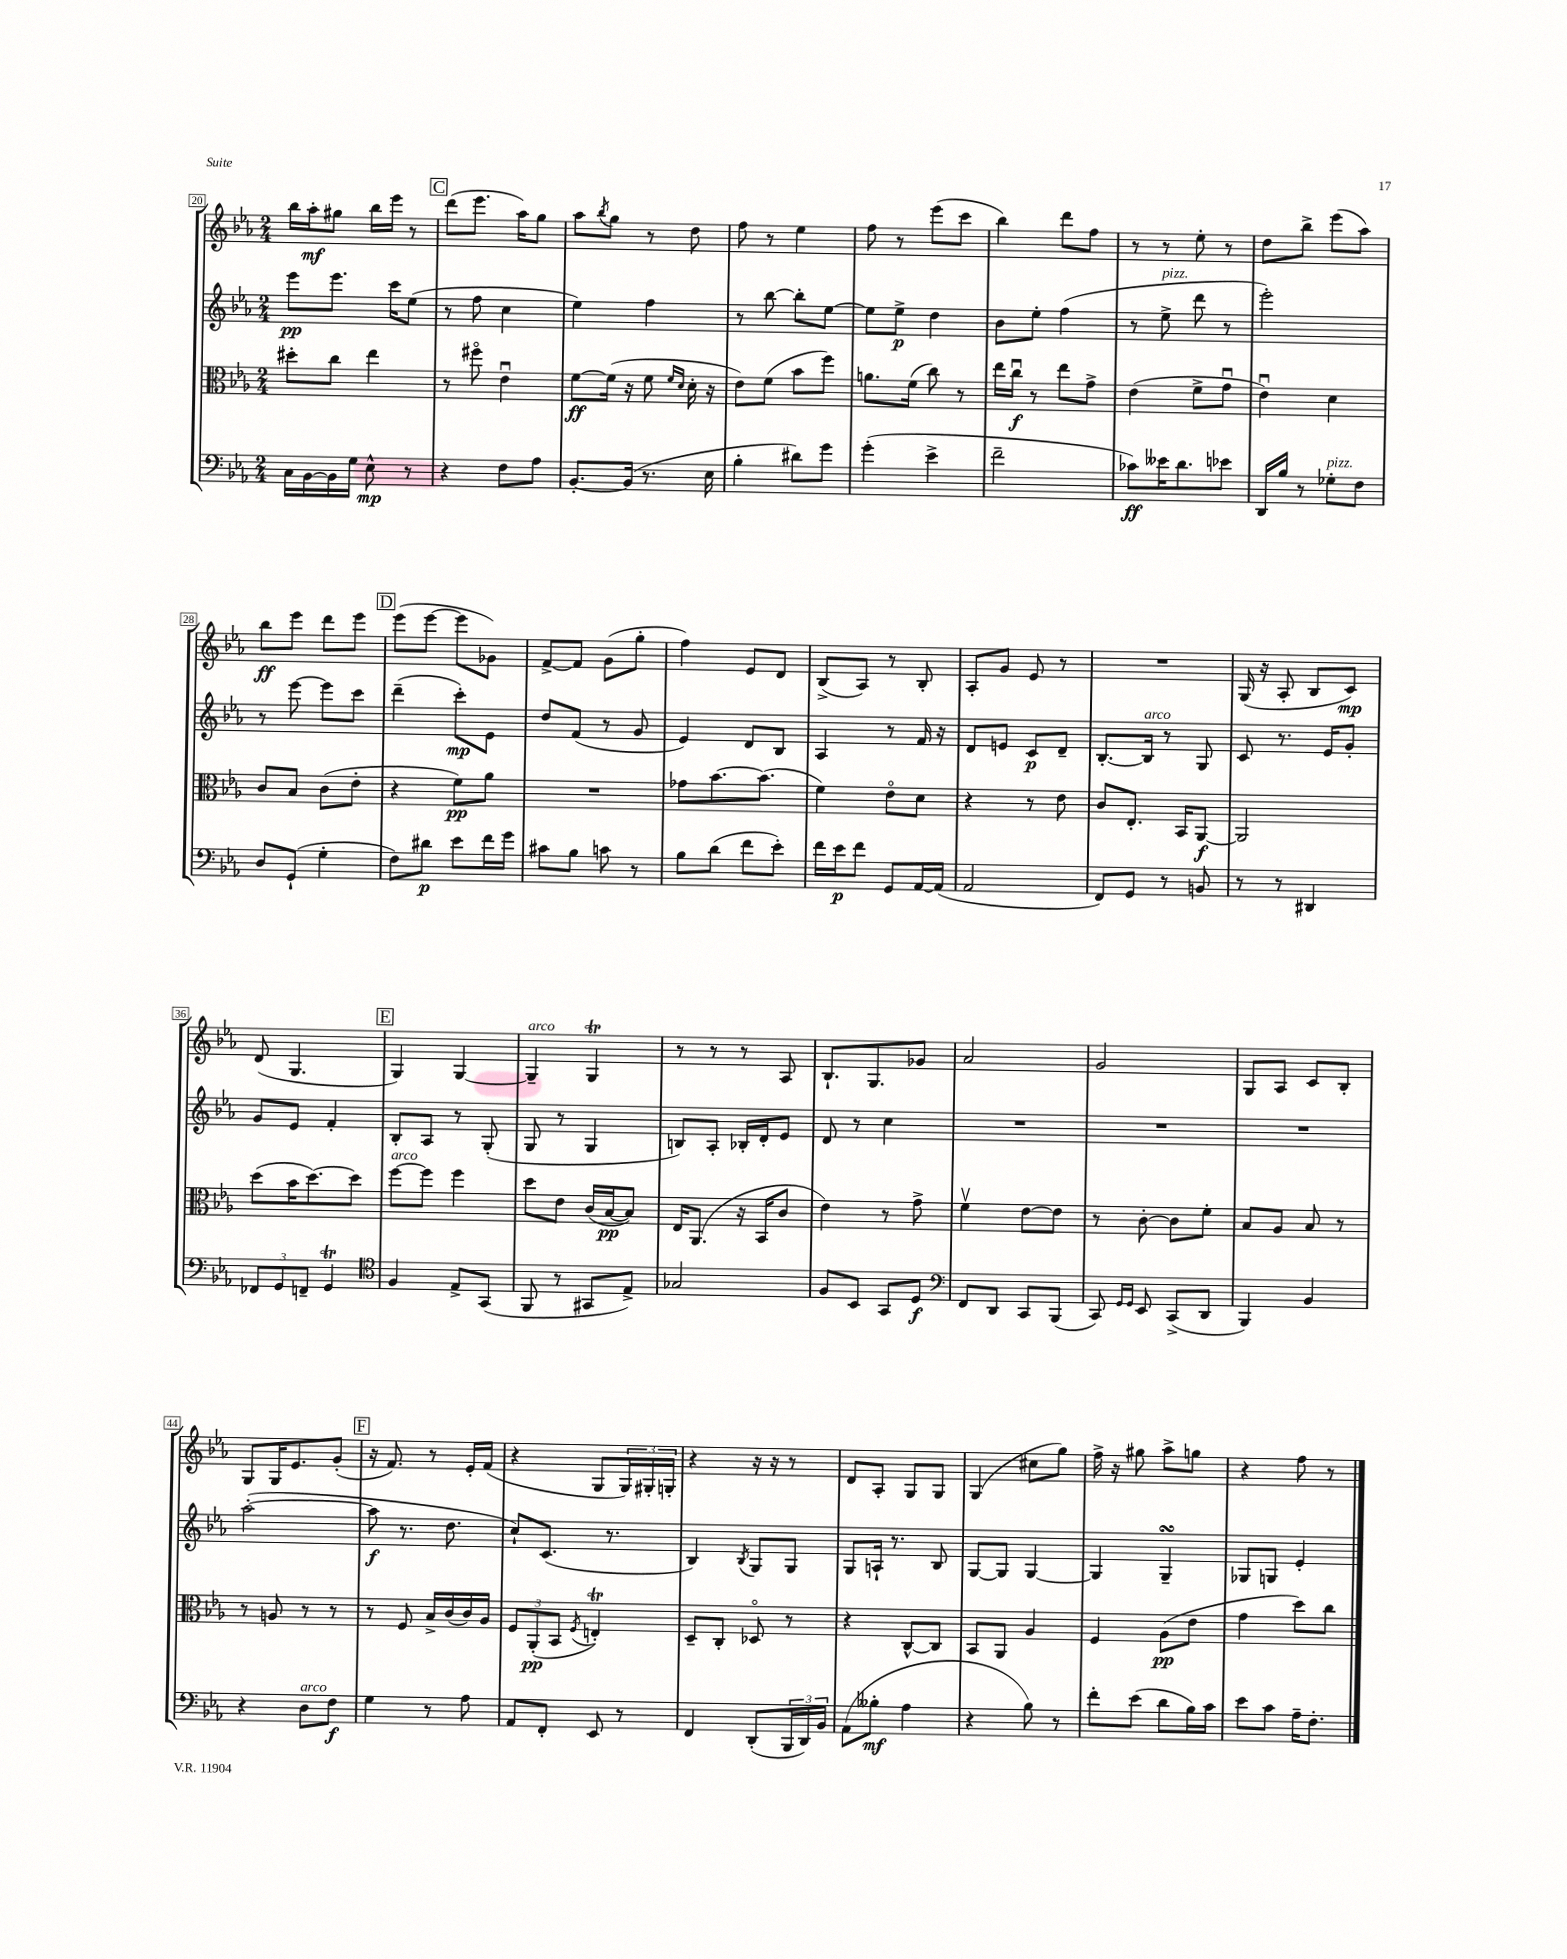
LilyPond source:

<<
\new StaffGroup <<
\new Staff = "s0" {
    \clef treble \key ees \major \numericTimeSignature \time 2/4
    bes''16 aes''16-.\mf gis''8 bes''16 ees'''16 r8 |
    \mark \markup { \box "C" } d'''8( ees'''8. aes''16) g''8 |
    aes''8 \acciaccatura { bes''8 } g''8 r8 d''8 |
    f''8 r8 ees''4 |
    f''8 r8 ees'''8( c'''8 |
    bes''4) d'''8 f''8 |
    r8 r8 ees''8-. r8 |
    d''8 bes''8-> ees'''8( aes''8) |
    bes''8\ff ees'''8 d'''8 ees'''8 |
    \mark \markup { \box "D" } ees'''8( ees'''8~ ees'''8 ges'8) |
    f'8~-> f'8 g'8( g''8-. |
    f''4) ees'8 d'8 |
    bes8->( aes8) r8 bes8-. |
    aes8-. g'8 ees'8 r8 |
    R2 |
    g16( r16 aes8-. bes8 c'8\mp) |
    d'8( g4. |
    \mark \markup { \box "E" } g4) g4~ |
    g4--^\markup { \italic "arco" } g4\trill |
    r8 r8 r8 aes8 |
    bes8.-! g8. ges'8 |
    aes'2 |
    g'2 |
    g8 aes8 c'8 bes8-. |
    g8 g16 ees'8. g'8-.( |
    \mark \markup { \box "F" } r16 f'8.) r8 ees'16-. f'16( |
    r4 g8 \tuplet 3/2 { g16) gis16-. g16-. } |
    r4 r16 r16 r8 |
    d'8 aes8-. g8 g8 |
    g4( cis''8 g''8) |
    f''16-> r16 gis''8 aes''8-> g''8 |
    r4 f''8 r8 \bar "|." |
}
\new Staff = "s1" {
    \clef treble \key ees \major \numericTimeSignature \time 2/4
    ees'''8\pp ees'''8. c'''16 ees''8( |
    \mark \markup { \box "C" } r8 f''8 c''4 |
    ees''4) f''4 |
    r8 bes''8~ bes''8-. ees''8~ |
    ees''8 ees''8->\p d''4 |
    bes'8 ees''8-. f''4( |
    r8 ees''8->^\markup { \italic "pizz." } d'''8 r8 |
    ees'''2-.) |
    r8 ees'''8~ ees'''8 c'''8 |
    \mark \markup { \box "D" } d'''4--( c'''8-.\mp) ees'8 |
    d''8 f'8( r8 g'8 |
    ees'4) d'8 bes8 |
    aes4 r8 f'16 r16 |
    d'8 e'8 c'8\p d'8-- |
    bes8.~-. bes16^\markup { \italic "arco" } r8 g8 |
    c'8 r8. ees'16 g'8-. |
    g'8 ees'8 f'4-. |
    \mark \markup { \box "E" } bes8-. aes8 r8 g8-.( |
    g8 r8 g4 |
    b8) aes8-. bes16-. d'16-. ees'8 |
    d'8 r8 c''4 |
    R2 |
    R2 |
    R2 |
    aes''2~-.( |
    \mark \markup { \box "F" } aes''8\f r8. d''8. |
    c''8-!) c'8.( r8. |
    bes4) \acciaccatura { bes8 } g8 g8 |
    g8 a16-! r8. bes8 |
    g8~ g8 g4~ |
    g4 g4--\turn |
    ges8 g8 ees'4-. \bar "|." |
}
\new Staff = "s2" {
    \clef alto \key ees \major \numericTimeSignature \time 2/4
    dis''8-. c''8 ees''4 |
    \mark \markup { \box "C" } r8 fis''8\flageolet ees'4\downbow |
    f'8~\ff f'16( r16 f'8 \grace { f'16 d'16 } d'16-. r16 |
    ees'8) f'8( bes'8 f''8) |
    a'8. f'16( c''8) r8 |
    ees''16 c''16\downbow\f r8 ees''8 g'8-> |
    ees'4( f'8-> g'8\downbow |
    ees'4\downbow) d'4 |
    c'8 bes8 c'8( ees'8-. |
    \mark \markup { \box "D" } r4 f'8\pp) aes'8 |
    R2 |
    ges'8 bes'8.~ bes'8.( |
    f'4) ees'8\flageolet d'8 |
    r4 r8 ees'8 |
    c'8 ees8.-. bes,16 aes,8~\f |
    aes,2 |
    d''8( bes'16 d''8.~) d''8 |
    \mark \markup { \box "E" } f''8~^\markup { \italic "arco" } f''8 f''4 |
    d''8 ees'8 c'16( bes16~\pp bes8) |
    ees16 aes,8.( r16 bes,16 c'8 |
    ees'4) r8 g'8-> |
    f'4\upbow ees'8~ ees'8 |
    r8 c'8~-. c'8 f'8-. |
    bes8 aes8 bes8 r8 |
    r8 a8 r8 r8 |
    \mark \markup { \box "F" } r8 f8 bes16-> c'16( c'16) aes16 |
    \tuplet 3/2 { f8 aes,8-.\pp( bes,8 } \acciaccatura { f8 } e4-.\trill) |
    d8-- c8-. des8\flageolet r8 |
    r4 c8~-^ c8 |
    bes,8 aes,8 aes4 |
    f4 aes8\pp( ees'8 |
    g'4 d''8) c''8 \bar "|." |
}
\new Staff = "s3" {
    \clef bass \key ees \major \numericTimeSignature \time 2/4
    c16 bes,16~ bes,16 g16 ees8-^\mp r8 |
    \mark \markup { \box "C" } r4 f8 aes8 |
    bes,8.~-. bes,16( r8. ees16 |
    bes4-. dis'8) g'8 |
    g'4-.( ees'4-> |
    f'2-- |
    ces'8\ff) eeses'16 d'8. ees'8 |
    d,16 bes16 r8 ges8-.^\markup { \italic "pizz." } f8 |
    d8 g,8-!( g4-. |
    \mark \markup { \box "D" } f8) dis'8\p ees'8 f'16 g'16 |
    cis'8 bes8 c'8 r8 |
    bes8 d'8( f'8 ees'8-.) |
    f'16 ees'16\p f'8 g,8 aes,16~ aes,16( |
    aes,2 |
    f,8) g,8 r8 b,8 |
    r8 r8 dis,4 |
    \tuplet 3/2 { fes,8 g,8 f,8-- } g,4\trill |
    \mark \markup { \box "E" } \clef tenor f4 ees8-> g,8( |
    f,8 r8 gis,8 ees8->) |
    ges2 |
    f8 bes,8 g,8 d8\f |
    \clef bass f,8 d,8 c,8 bes,,8( |
    c,8) \grace { g,16 g,16 } ees,8 c,8->( d,8 |
    bes,,4) bes,4 |
    r4 d8^\markup { \italic "arco" } f8\f |
    \mark \markup { \box "F" } g4 r8 aes8 |
    aes,8 f,8-. ees,8 r8 |
    f,4 d,8-.( \tuplet 3/2 { bes,,16 d,16) bes,16 } |
    aes,8( beses8-.\mf aes4 |
    r4 bes8) r8 |
    f'8-. ees'8( d'8 bes16) c'16 |
    ees'8 c'8 aes16-- f8.-. \bar "|." |
}
>>
>>
\layout { \context { \Score currentBarNumber = #20 \override BarNumber.stencil = #(make-stencil-boxer 0.1 0.3 ly:text-interface::print) } }
